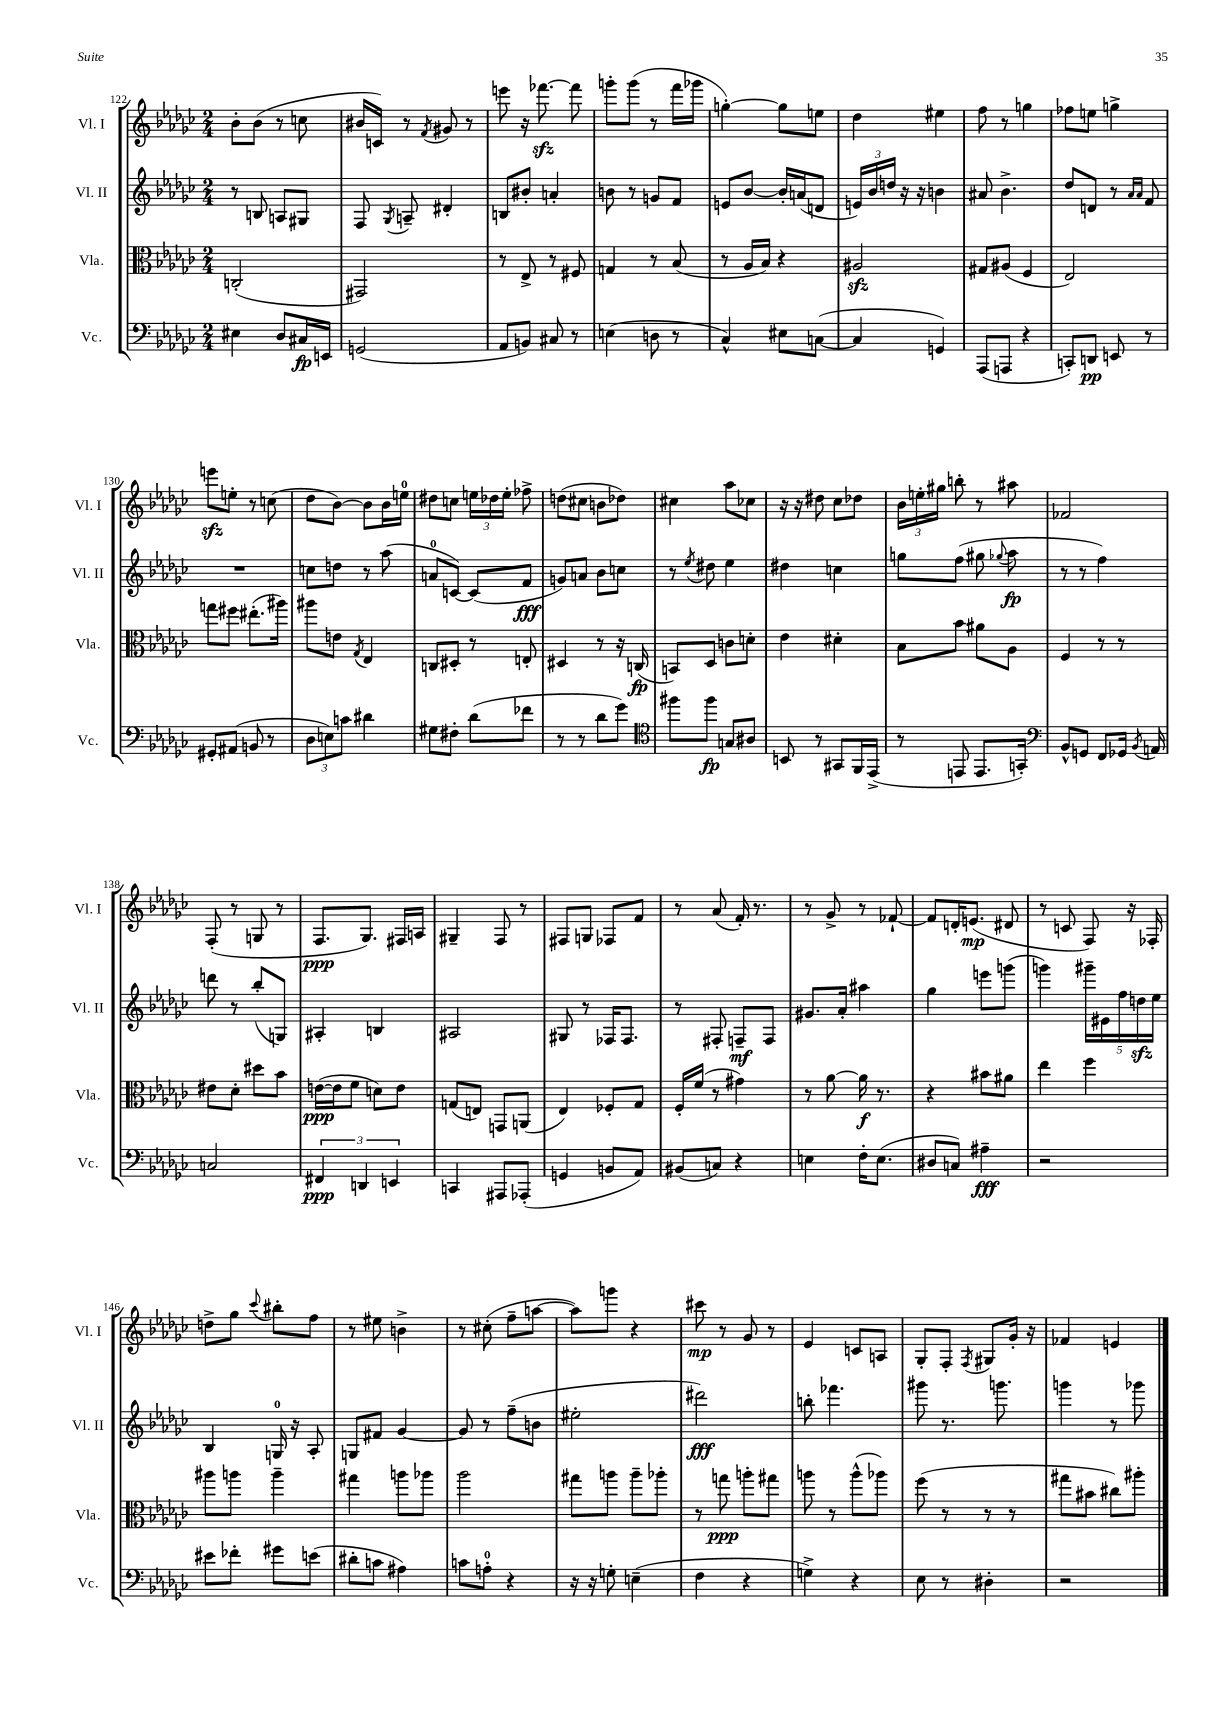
<<
\new StaffGroup <<
\new Staff = "s0" \with { instrumentName = "Vl. I" shortInstrumentName = "Vl. I" } {
    \clef treble \key ges \major \numericTimeSignature \time 2/4
    \autoBeamOff bes'8[-. bes'8]( r8 c''8 |
    bis'16[ c'16]) r8 \acciaccatura { f'8 } gis'8 r8 |
    e'''8 r16 fes'''8.~\sfz fes'''8 |
    g'''8[-. g'''8]( r8 f'''16[ ges'''16] |
    g''4~-.) g''8[ e''8] |
    des''4 eis''4 |
    f''8 r8 g''4 |
    fes''8[ e''8] g''4-> |
    e'''8[\sfz e''8]-. r8 c''8( |
    des''8[ bes'8]~) bes'8[ bes'16 e''16]-0 |
    dis''8[ c''8] \tuplet 3/2 { e''16[ des''16 e''16]-. } fes''8-> |
    d''8[( cis''8] b'8[ des''8]) |
    cis''4 aes''8[ ces''8] |
    r16 r16 dis''8 ces''8[ des''8] |
    \tuplet 3/2 { bes'16[ e''16-. gis''16] } b''8-. r8 ais''8 |
    fes'2 |
    f8-.( r8 g8 r8 |
    f8.[\ppp ges8.]) fis16[ a16] |
    gis4-- f8 r8 |
    fis8[ g8] fes8[ f'8] |
    r8 aes'8( f'16-.) r8. |
    r8 ges'8-> r8 fes'8~-! |
    fes'8[ d'16-. e'8.]\mp( dis'8 |
    r8 c'8 f8) r16 fes16-. |
    d''8[-> ges''8] \appoggiatura { ces'''8 } bis''8[-. f''8] |
    r8 eis''8 b'4-> |
    r8 cis''8-.( f''8[-- a''8]~ |
    a''8[) g'''8] r4 |
    cis'''8\mp r8 ges'8 r8 |
    ees'4 c'8[ a8] |
    ges8[-. f8]-. \acciaccatura { f8 } gis8[ ges'16]-. r16 |
    fes'4 e'4 \bar "|." |
}
\new Staff = "s1" \with { instrumentName = "Vl. II" shortInstrumentName = "Vl. II" } {
    \clef treble \key ges \major \numericTimeSignature \time 2/4
    \autoBeamOff r8 b8 a8[ gis8] |
    f8 \acciaccatura { ges8 } a8-- dis'4-. |
    b8[ bis'8]-. a'4-. |
    b'8 r8 g'8[ f'8] |
    e'8[ bes'8]~ bes'16[-. a'16( d'8] |
    \tuplet 3/2 { e'16[) bes'16 d''16] } r16 r16 b'4 |
    ais'8 bes'4.-> |
    des''8[ d'8] r8 \grace { aes'16[ aes'16] } f'8 |
    R2 |
    c''8[ d''8] r8 aes''8( |
    a'8[-0 c'8]~) c'8[( f'8]\fff |
    g'8[) a'8] bes'8[ c''8] |
    r8 \acciaccatura { ees''8 } dis''8 ees''4 |
    dis''4 c''4 |
    g''8[ f''8]( gis''8 \appoggiatura { ges''8 } aes''8\fp |
    r8 r8 f''4) |
    d'''8 r8 bes''8[-.( g8]) |
    ais4-. b4 |
    ais2 |
    gis8 r8 fes16[ fes8.] |
    r8 fis8-. f8[--\mf f8] |
    gis'8.[ aes'16]-. ais''4 |
    ges''4 e'''8[ g'''8]( |
    g'''4) \tuplet 5/4 { gis'''16[-- eis'16 f''16 d''16\sfz ees''16] } |
    bes4 g16-0 r16 aes8-. |
    g8[ fis'8] ges'4~ |
    ges'8 r8 f''8[--( b'8] |
    eis''2-. |
    dis'''2\fff) |
    b''8-. fes'''4. |
    gis'''8 r8. g'''8. |
    g'''4 r8 ges'''8 \bar "|." |
}
\new Staff = "s2" \with { instrumentName = "Vla." shortInstrumentName = "Vla." } {
    \clef alto \key ges \major \numericTimeSignature \time 2/4
    \autoBeamOff c2-.( |
    gis,2) |
    r8 ees8-> r8 fis8 |
    g4 r8 bes8( |
    r8 aes16[ bes16]) r4 |
    ais2\sfz |
    gis8[ ais8]( f4 |
    ees2) |
    g''8[ fis''8] eis''8.[-.( ais''16]) |
    ais''8[ e'8] \acciaccatura { ges8 } ees4 |
    c8[ dis8]-. r8 e8-. |
    dis4 r8 r16 c16\fp( |
    b,8[) des8] c'8[ d'8]-. |
    ees'4 dis'4-. |
    bes8[ bes'8] ais'8[ aes8] |
    f4 r8 r8 |
    eis'8[ des'8]-. dis''8[ bes'8] |
    e'16[~\ppp( e'16 f'8] d'8[) e'8] |
    g8[( e8]) g,8[ a,8]( |
    ees4) fes8[-. ges8] |
    f16[-. f'16]( r8 gis'4) |
    r8 aes'8~ aes'16\f r8. |
    r4 bis'8[ ais'8] |
    ees''4 f''4 |
    ais''8[ a''8] a''4-- |
    gis''4 a''8[ aes''8] |
    aes''2 |
    gis''8[ a''8] a''8[-- aes''8]-. |
    r8 g''8\ppp a''8[-. gis''8] |
    a''8 r8 a''8[-^( aes''8]) |
    f''8( r8 r8 r8 |
    gis''8[ bis'8] cis''8[) ais''8]-. \bar "|." |
}
\new Staff = "s3" \with { instrumentName = "Vc." shortInstrumentName = "Vc." } {
    \clef bass \key ges \major \numericTimeSignature \time 2/4
    \autoBeamOff eis4 des8[ cis16\fp e,16] |
    g,2( |
    aes,8[ b,8]) cis8 r8 |
    e4( d8 r8 |
    ces4-^) eis8[ c8]~( |
    c4 g,4) |
    aes,,8[( a,,8] r4 |
    c,8[-.) d,8]\pp e,8 r8 |
    gis,8[-. ais,8]( b,8 r8 |
    \tuplet 3/2 { des8[ e8) c'8] } dis'4 |
    gis8[ fis8]-. des'8[( fes'8] |
    r8 r8 des'8[ ges'8]) |
    \clef tenor fis''8[ fis''8]\fp g8[ ais8] |
    b,8 r8 gis,8[ f,16 ees,16]->( |
    r8 e,8 e,8.[ g,16]-.) |
    \clef bass bes,8[-^ g,8] f,8[ ges,16] \acciaccatura { bes,8 } a,16 |
    c2 |
    \tuplet 3/2 { fis,4\ppp d,4 e,4 } |
    c,4 ais,,8[ aes,,8]-.( |
    g,4 b,8[ aes,8]) |
    bis,8[( c8]) r4 |
    e4 f16[-. e8.]( |
    dis8[ c8]) ais4--\fff |
    r2 |
    eis'8[ fes'8]-. gis'8[ e'8]( |
    dis'8[-. c'8] ais4) |
    c'8[ a8]-0-. r4 |
    r16 r16 g8-. e4--( |
    f4 r4 |
    g4->) r4 |
    ees8 r8 dis4-. |
    r2 \bar "|." |
}
>>
>>
\layout { \context { \Score currentBarNumber = #122 } }
